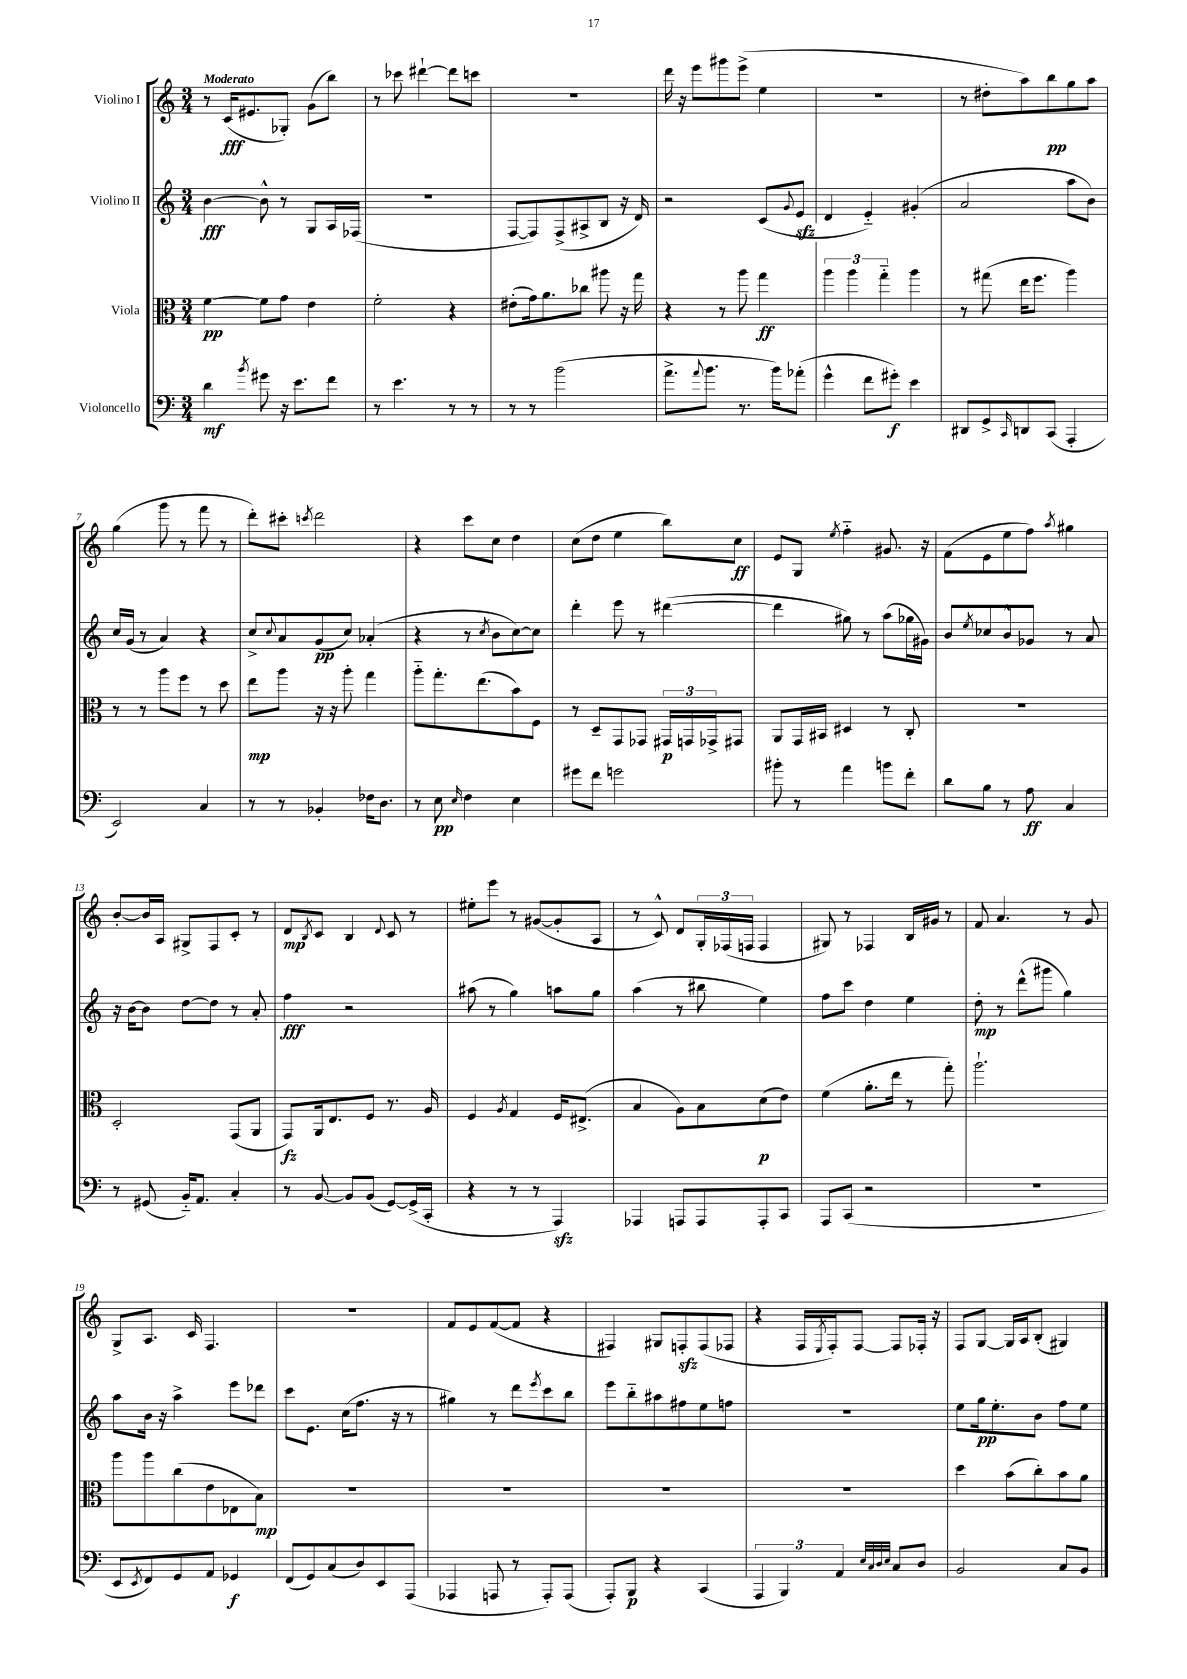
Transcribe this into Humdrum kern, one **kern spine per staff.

**kern	**kern	**kern	**kern
*staff4	*staff3	*staff2	*staff1
*clefF4	*clefC3	*clefG2	*clefG2
*k[]	*k[]	*k[]	*k[]
*M3/4	*M3/4	*M3/4	*M3/4
4d	[4f	[4b	8r
.	.	.	(16c
.	.	.	8.e#
8qb	.	.	.
8g#	8f]	8b^^]	.
16r	8g	8r	8G-')
8.e	.	.	.
.	4e	8G	(8g
8f	.	16A	8bb)
.	.	(16F-	.
=	=	=	=
8r	2f'	2.r	8r
4.e	.	.	8ccc-
.	.	.	[4ddd#`
8r	4r	.	8ddd#]
8r	.	.	8ccc
=	=	=	=
8r	(8e#'	[8F	2.r
8r	16g)	8F])	.
.	8.a	.	.
(2b	.	(8F^	.
.	8cc-	8A#^	.
.	8aa#	8B	.
.	16r	16r	.
.	16gg	16d)	.
=	=	=	=
8.a^	4r	2r	16ddd
.	.	.	16r
.	.	.	8eee
8qqa	.	.	.
8.b	.	.	.
.	8r	.	8ggg#
8.r	8aa	.	(8eee^
.	4gg	(8c	4ee
16b)	.	.	.
.	.	8qqg	.
(8a-'	.	8e	.
=	=	=	=
4g^^	6aa	4d	2.r
.	6aa	.	.
8f	.	4e'~)	.
.	6gg'~	.	.
8g#')	.	.	.
4e	4aa	(4g#'	.
=	=	=	=
8DD#	8r	2a	8r
8GG^	(8gg#	.	8dd#'
16qqCC	.	.	.
8DD	16ee	.	8aa)
.	8.ff	.	.
(8CC	.	.	8bb
4AAA'	4aa)	8aa	8gg
.	.	8b)	8aa
=	=	=	=
2EE)	8r	16cc	(4gg
.	.	(16g	.
.	8r	8r	.
.	8aa	4a)	8ggg
.	8ff	.	8r
4C	8r	4r	8fff
.	8dd	.	8r
=	=	=	=
8r	8ee	8cc^	8ddd')
.	.	8qqcc	.
8r	8aa	8a	8ccc#'
.	.	.	8qccc
4BB-'	16r	(8g	2ddd
.	16r	.	.
.	8aa'	8cc)	.
16F-	4gg	(4a-'	.
8.D	.	.	.
=	=	=	=
8r	8aa'~	4r	4r
8E	8.gg'	.	.
16qqE	.	.	.
4F	.	8r	8ccc
.	(8.ee	.	.
.	.	8qcc	.
.	.	8b	8cc
4E	8b)	[8cc)	4dd
.	8F	8cc]	.
=	=	=	=
8g#	8r	4ddd'	(8cc
8f	8D~	.	8dd
2g	8GG	8eee	4ee
.	8GG-	8r	.
.	24GG#	([4ddd#	8bb)
.	24GG	.	.
.	24GG-^	.	.
.	8GG#	.	8cc
=	=	=	=
8b#'	8AA	4ddd#]	8e
8r	16GG	.	8G
.	16BB#	.	.
.	.	.	8qee
4a	4D#	8gg#)	4ff'~
.	.	8r	.
8b	8r	(8aa	8.g#
8f'	8C'	16gg-	.
.	.	16g#)	16r
=	=	=	=
8d	2.r	8b	(8f
.	.	8qee	.
8B	.	8cc-	8e
8r	.	8b^^	8ee
8A	.	8g-	8ff)
.	.	.	8qaa
4C	.	8r	4gg#
.	.	8a	.
=	=	=	=
8r	2D'	16r	[8b'
.	.	[16b	.
(8GG#	.	8b]	16b]
.	.	.	16A
16BB'~)	.	[8dd	8G#^
8.AA	.	.	.
.	.	8dd]	8F
4C'	(8GG	8r	8c'
.	8AA	8a'	8r
=	=	=	=
8r	8GG)	4ff	8d
.	.	.	8qB
[8BB	16AA	.	8c
.	8.E	.	.
8BB]	.	2r	4B
(8BB	8F	.	.
.	.	.	8qqd
[8GG)	8.r	.	8c
(16GG^]	.	.	8r
16CC'	16A	.	.
=	=	=	=
4r	4F	(8aa#	8ee#'
.	.	8r	8eee
.	8qA	.	.
8r	4G	4gg)	8r
8r	.	.	([8g#
4AAA)	16F	8aa	8g#']
.	(8.E#^	.	.
.	.	8gg	8A
=	=	=	=
4AAA-	4B	(4aa	8r
.	.	.	8c^^)
8AAA	8A)	8r	8d
8AAA	8B	8bb#	24G'
.	.	.	(24F-
.	.	.	24F
8AAA'	(8d	4ee)	4F
8CC	8e)	.	.
=	=	=	=
8AAA	(4f	8ff	8G#)
(8CC	.	8ccc	8r
2r	8.a'	4dd	4F-
.	16ee	.	.
.	8r	4ee	16B
.	.	.	16g#
.	8gg')	.	8r
=	=	=	=
2.r	2.aa`	8dd'	8f
.	.	8r	4.a
.	.	(8ddd^^	.
.	.	8ggg#	.
.	.	4gg)	8r
.	.	.	8g
=	=	=	=
8EE	8aa	8aa	8G^
8qEE	.	.	.
8FF)	8aa	16b	8.A
.	.	16r	.
8GG	(8cc	4aa^	.
.	.	.	16c
8AA	8e	.	4.F
4GG-	8E-	8eee	.
.	8B)	8ddd-	.
=	=	=	=
(8FF	2.r	8ccc	2.r
8GG)	.	8.e	.
(8C	.	.	.
.	.	(16cc	.
8D)	.	8.ff	.
8EE	.	.	.
.	.	16r	.
(8AAA	.	8r	.
=	=	=	=
4AAA-	2.r	4gg#)	8f
.	.	.	8e
8AAA	.	8r	([8f
8r	.	8ddd	8f]
.	.	8qeee	.
8AAA')	.	8ccc	4r
(8AAA	.	8bb	.
=	=	=	=
8AAA')	2.r	8eee	4F#)
8BBB	.	8bb'~	.
4r	.	8aa#	8G#
.	.	8ff#	8F'
(4CC	.	8ee	(8F
.	.	8ff	8F-
=	=	=	=
6AAA	2.r	2.r	4r
6BBB)	.	.	.
.	.	.	16F
.	.	.	8qE
.	.	.	16F')
6AA	.	.	.
.	.	.	[8F
32qqE	.	.	.
32qqC	.	.	.
32qqD	.	.	.
32qqE	.	.	.
8C	.	.	8F]
8D	.	.	16F-'
.	.	.	16r
=	=	=	=
2BB	4dd	8ee	8F
.	.	16gg	[8G
.	.	8.ee'	.
.	(8b	.	16G]
.	.	.	16A
.	8cc')	8b	(8B'
8C	8b	8ff	4G#)
8BB	8a	8ee	.
==	==	==	==
*-	*-	*-	*-
